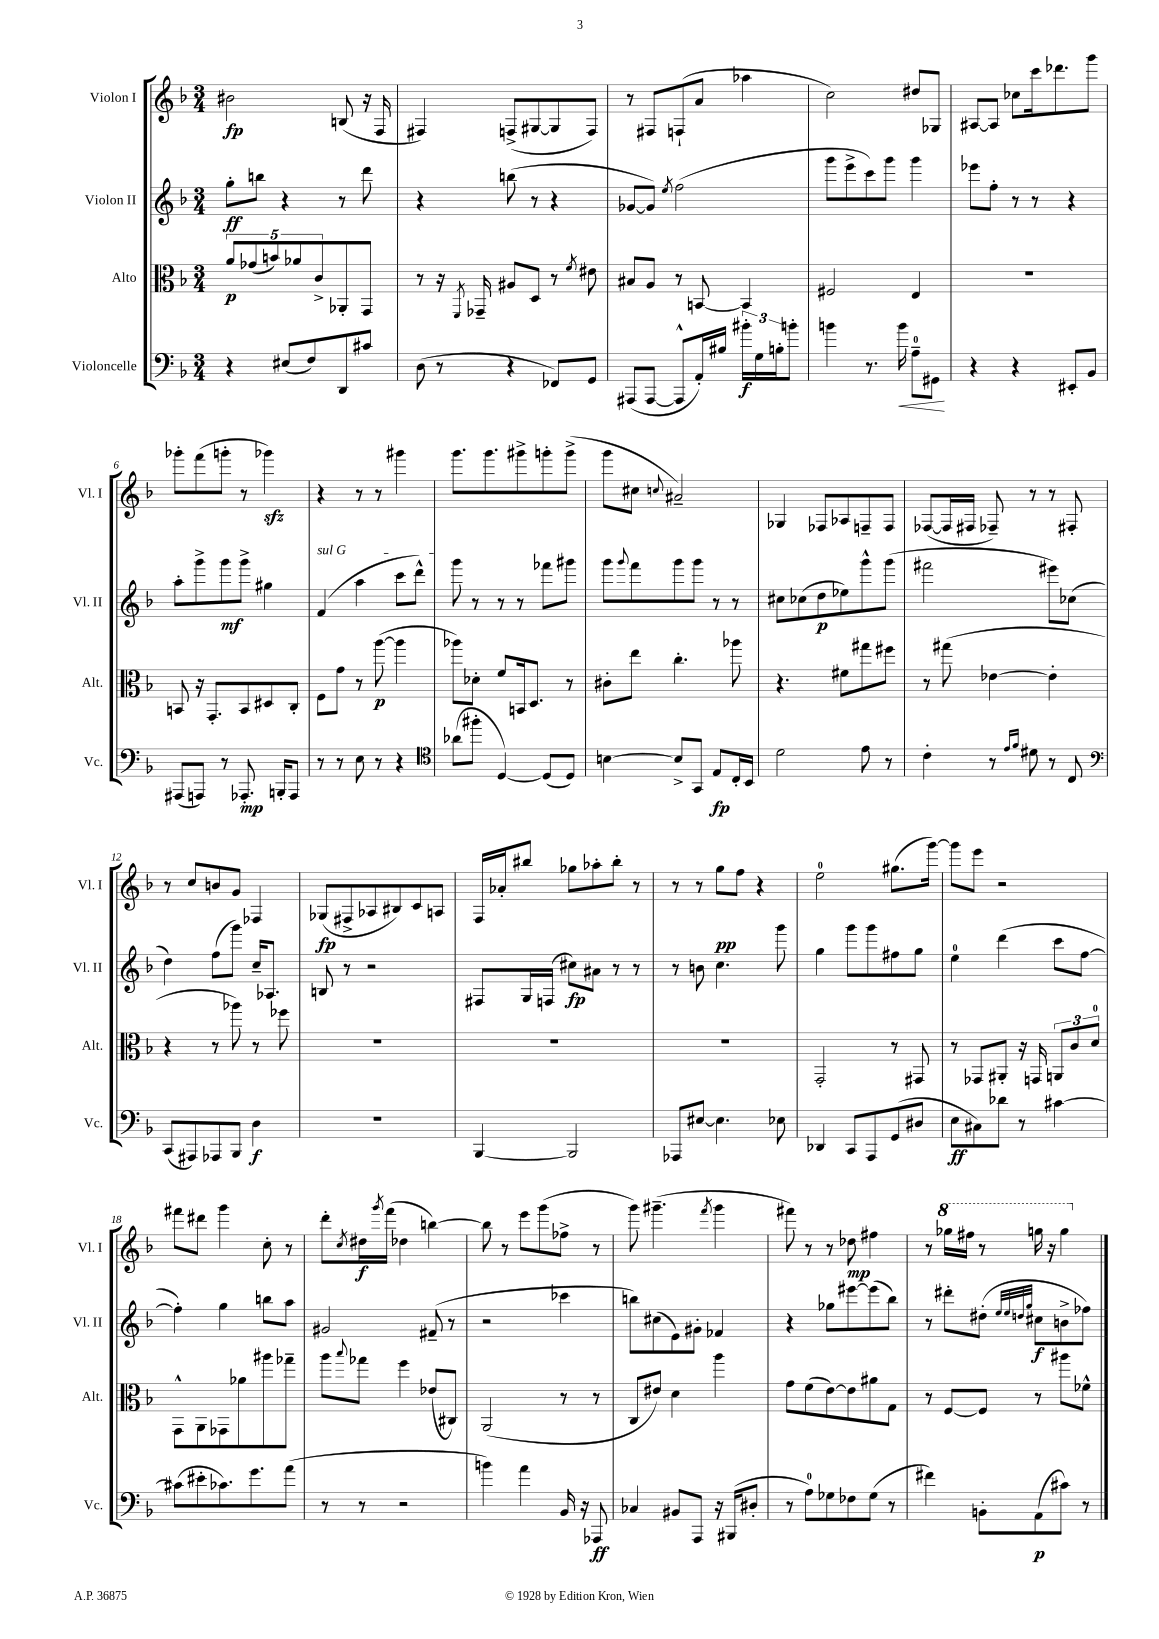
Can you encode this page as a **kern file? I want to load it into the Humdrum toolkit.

**kern	**kern	**kern	**kern
*staff4	*staff3	*staff2	*staff1
*clefF4	*clefC3	*clefG2	*clefG2
*k[b-]	*k[b-]	*k[b-]	*k[b-]
*M3/4	*M3/4	*M3/4	*M3/4
4r	10a/L	8gg'\L	2b#\
.	(10g-/	.	.
.	.	8bb\J	.
.	10b/)	.	.
(8E#/L	.	4r	.
.	10a-/	.	.
8F/)	.	.	.
.	10c^/	.	.
8DD/	8AA-'/	8r	(8B/
8c#/J	8GG/J	8ddd\	16r
.	.	.	16F/
=	=	=	=
(8D\	8r	4r	4F#/)
8r	16r	.	.
.	8qFF/	.	.
.	16GG-~/	.	.
4r	8A#/L	(8bb\	(8F^/L
.	8D/J	8r	[8G#/
8FF-/L)	8r	4r	8G#/]
.	8qf/	.	.
8GG/J	8e#\	.	8F/J)
=	=	=	=
(8AAA#/L	8B#/L	[8g-/L	8r
[8AAA#/J	8A/J	8g-/]J)	8F#/L
.	.	8qee/	.
8AAA#^^/]L	8r	(2ff\	(8F`/
16AA'/L)	[8BB/	.	8a/J
16B#/JJ	.	.	.
24b#'\LL	4BB/]	.	4aa-\
24G\	.	.	.
24B'\J	.	.	.
8b'\J	.	.	.
=	=	=	=
4b\	2F#/	8ggg\L	2cc\)
.	.	8eee^\	.
8.r	.	8ccc\)	.
.	.	8ggg\J	.
16b\	.	.	.
8A~\L	4E/	4ggg\	8dd#/L
8GG#\J	.	.	8G-/J
=	=	=	=
4r	2.r	8eee-\L	[8A#/L
.	.	8ff'\J	8A#/]J
4r	.	8r	8cc-\L
.	.	8r	16ccc\k
.	.	.	8.ddd-\
8EE#'/L	.	4r	.
8BB-/J	.	.	8ggg\J
=	=	=	=
(8AAA#/L	8BB/	8aa'\L	8ggg-'\L
8AAA/J)	16r	8ggg^\	(8fff\
.	8.GG'/L	.	.
8r	.	8ggg\	8ggg'\J
8.AAA-'/	8BB/	8ggg^\J	8r
.	8D#/	4gg#\	4ggg-\)
16BBB'/LK	.	.	.
8AAA-/J	8C'/J	.	.
=	=	=	=
8r	8F\L	(4f/	4r
8r	8g\J	.	.
8E\	8r	4aa\	8r
8r	([8aa\	.	8r
4r	4aa\]	8ccc\L	4ggg#\
.	.	8ddd^^\J)	.
=	=	=	=
*clefC4	*	*	*
(8a-\L	8aa-\L)	8ggg\	8.ggg\L
8ff#'\J	8d-'\J	8r	.
.	.	.	8.ggg\
[4D/)	8f/L	8r	.
.	16BB/k	8r	8ggg#^\
.	8.D/J	.	.
(8D/]L	.	8fff-\L	8ggg'\
8D/J)	8r	8ggg#\J	(8ggg^\J
=	=	=	=
[4B\	8c#'\L	8ggg\L	8ggg\L
.	.	8qqggg/	.
.	8ee\J	8fff\	8cc#\J
.	.	.	8qqcc/
8B^/]L	4.cc'\	8ggg\	2a#~/)
8GG/J	.	8ggg\J	.
8E/L	.	8r	.
16C'/L	8aa-\	8r	.
16BB-/JJ	.	.	.
=	=	=	=
2d\	4.r	8cc#\L	4G-/
.	.	(8cc-\	.
.	.	8dd\	8F-/L
.	8f#\L	8ee-\)	8A-/
8e\	8gg#\	8ggg^^\	8F~/
8r	8ff#\J	(8ggg\J	8F/J
=	=	=	=
4c'\	8r	2fff#\	([8F-/L
.	(8gg#\	.	16F-/]L
.	.	.	16F#/JJ
8r	[4e-\	.	8F-~/)
16qqe/LL	.	.	.
16qqf/JJ	.	.	.
8d#\	.	.	8r
8r	4e-'\]	8eee#\L)	8r
8C/	.	(8cc-\J	8F#'/
=	=	=	=
*clefF4	*	*	*
(8CC/L	4r	4dd\)	8r
8AAA#/)	.	.	8cc/L
8AAA-/	8r	(8ff\L	8b/
8BBB-/J	8aa-\)	8ggg\J)	8g/J
4D\	8r	16cc~/LK	4F-/
.	.	8.A-/J	.
.	8ff-\	.	.
=	=	=	=
2.r	2.r	8B/	(8G-/L
.	.	8r	8F#^/
.	.	2r	8A-/
.	.	.	8B#/)
.	.	.	8c/
.	.	.	8A/J
=	=	=	=
[4BBB-/	2.r	8F#/L	16F/LL
.	.	.	16a-'/J
.	.	16G/L	8bb#/J
.	.	(16F/JJ	.
2BBB-/]	.	8cc#\L)	8gg-\L
.	.	8a#\J	8aa-'\
.	.	8r	8bb#'\J
.	.	8r	8r
=	=	=	=
8AAA-/L	2.r	8r	8r
[8E#/J	.	8b\	8r
4.E#\]	.	4.cc\	8gg\L
.	.	.	8ff\J
.	.	.	4r
8E-\	.	8ggg\	.
=	=	=	=
4DD-/	2GG'/	4gg\	2ee\
8CC/L	.	8ggg\L	.
8AAA/	.	8ggg\	.
(8GG/	8r	8ff#\	(8.gg#\L
8D#/J	8GG#/	8gg\J	.
.	.	.	[16ggg\Jk)
=	=	=	=
8E\L	8r	4ee\	8ggg\]L
8C#\)	8GG-/L	.	8eee\J
8d-\J	8AA#'/J	(4ddd\	2r
8r	16r	.	.
.	16GG/	.	.
[4c#\	12AA/L	8ccc\L	.
.	12c/	.	.
.	.	[8ff\J	.
.	12d/J	.	.
=	=	=	=
(8c#\]L	8GG^^\L	4ff'\])	8fff#\L
8e#'\	8AA\	.	8ddd#\J
8.c-\)	8GG-\	4gg\	4ggg\
.	8a-\	.	.
8.g\	.	.	.
.	8aa#\	8bb\L	8cc'\
(8a\J	8gg-~\J	8aa\J	8r
=	=	=	=
8r	8aa\L	2g#/	8ddd'\L
.	8qqbb-/	.	8qcc/
8r	8gg-\J	.	16dd#\L
.	.	.	8qggg/
.	.	.	(16fff\JJ
2r	4ff\	.	4dd-\
.	(8e-/L	(8f#~/	[4bb\)
.	8C#/J)	8r	.
=	=	=	=
4b\)	(2AA/	2r	8bb\]
.	.	.	8r
4a\	.	.	8eee\L
.	.	.	(8ggg\
16BB-/	8r	4ccc-\	8ff-^\J
16r	.	.	.
8AAA-/	8r	.	8r
=	=	=	=
4C-/	8C/L	8bb\L)	8ggg\)
.	8e#/J)	(8cc#\	(4.ggg#~\
8BB#/L	4d\	8e\)	.
8AAA/J	.	8g#'\J	.
.	.	.	8qfff/
16r	4aa\	4f-/	4ggg#\
(16BBB#/LK	.	.	.
8D#'/J	.	.	.
=	=	=	=
8r	8g\L	4r	8fff#\)
8A\L)	(8f\	.	8r
8G-\	[8e\)	8gg-\L	8r
8F-\	8e\]	[8eee#\	8dd-\
(8G-\J	8a#\	(8eee#\]	4ff#\
8r	8G\J	8bb-\J)	.
=	=	=	=
4f#\)	8r	8r	8r
.	[8F/L	8ddd#'\L	16ggg-\LL
.	.	.	16fff#\JJ
8BB'\L	8F/]J	(8dd#'\J	8r
.	.	32qqee/LLL	.
.	.	32qqee/	.
.	.	32qqdd/	.
.	.	32qqgg/JJJ	.
(8AA\	8r	8cc#\L	16ggg\
.	.	.	16r
8c#\J)	8aa#\L	8b^\	4ggg\
8r	8f-^^\J	8ff-\J)	.
==	==	==	==
*-	*-	*-	*-
